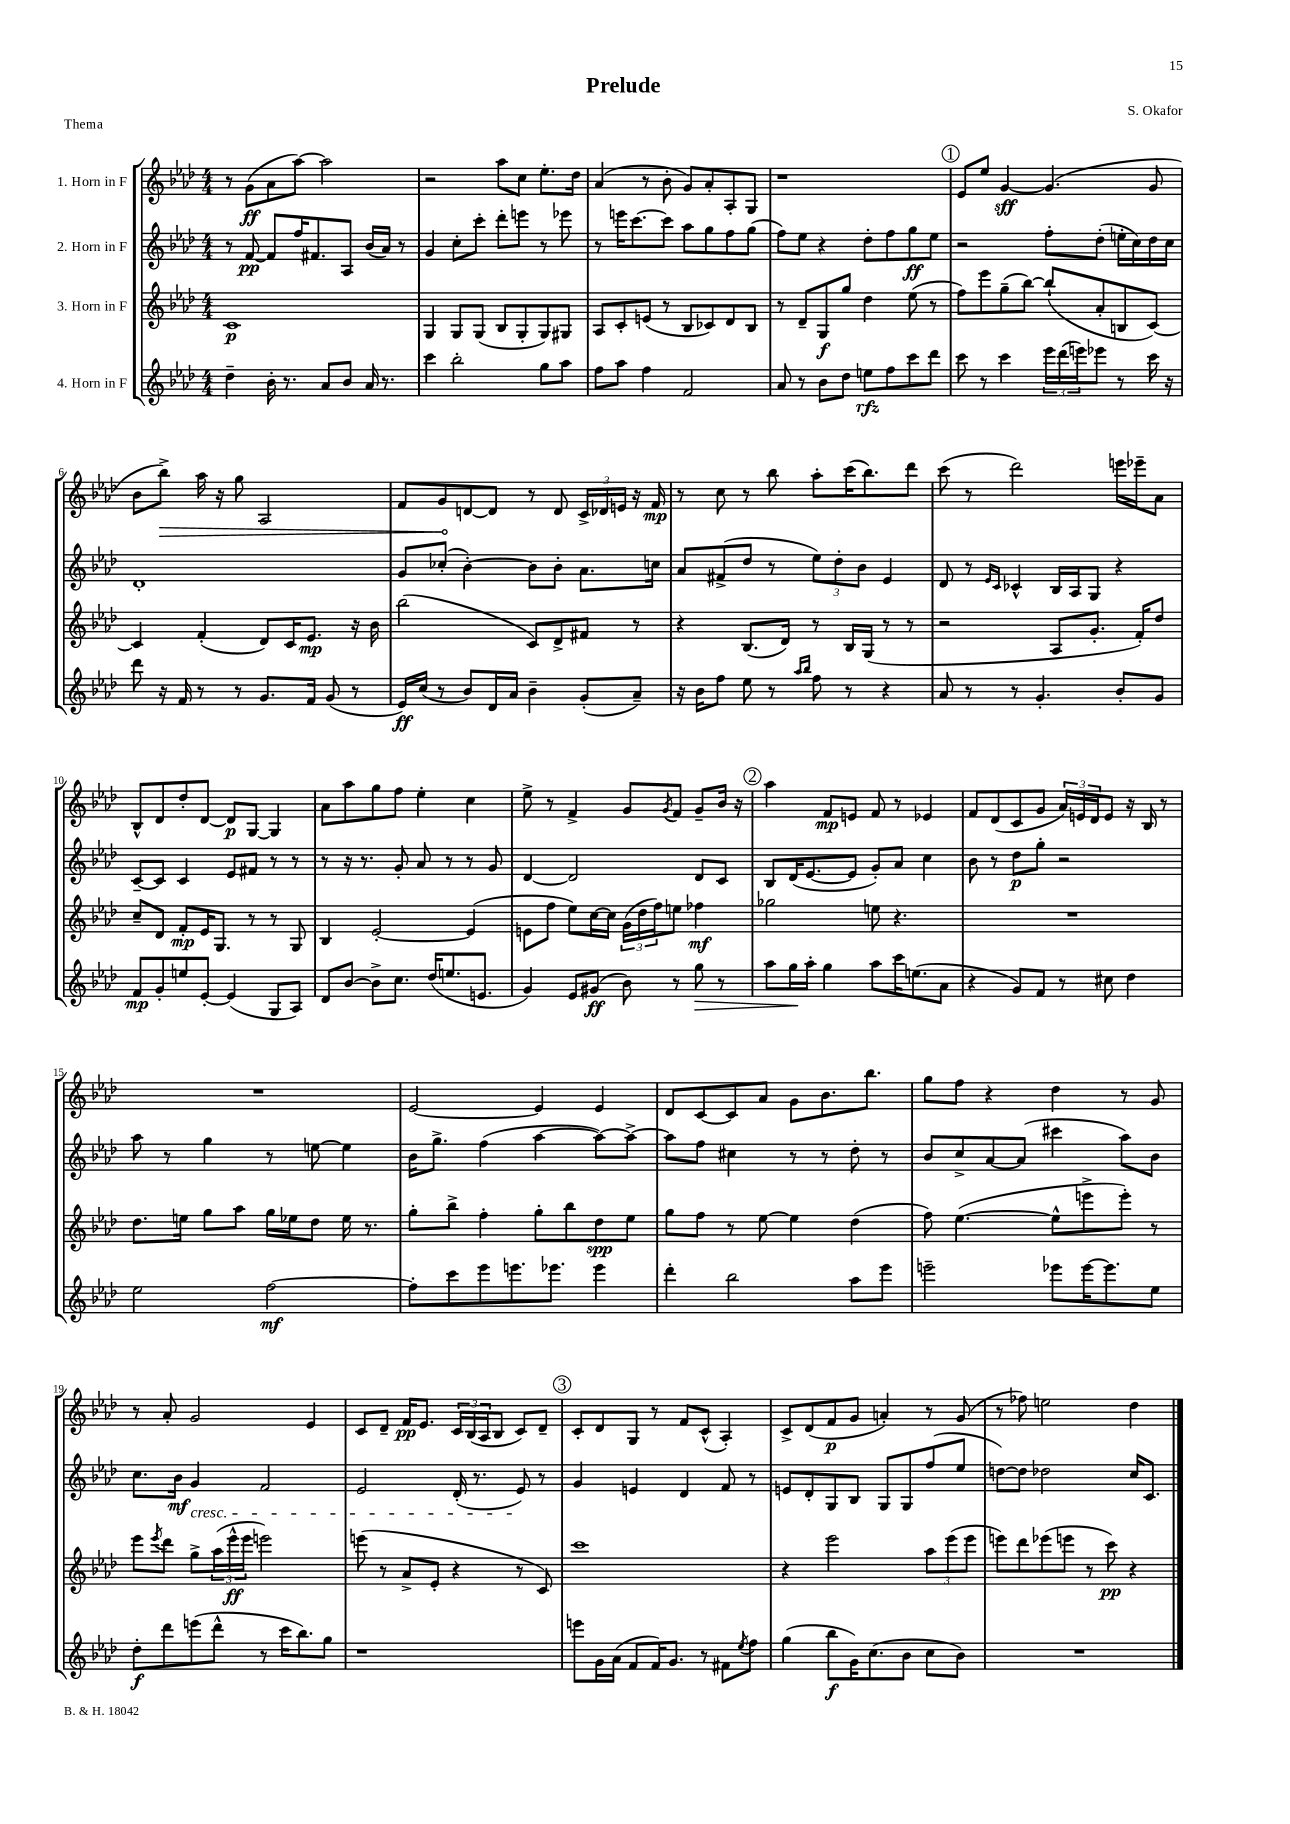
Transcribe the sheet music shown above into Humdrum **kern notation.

**kern	**dynam	**kern	**dynam	**kern	**dynam	**kern	**dynam
*part4	*part4	*part3	*part3	*part2	*part2	*part1	*part1
*staff4	*staff4	*staff3	*staff3	*staff2	*staff2	*staff1	*staff1
*I"4. Horn in F	*	*I"3. Horn in F	*	*I"2. Horn in F	*	*I"1. Horn in F	*
*clefG2	*	*clefG2	*	*clefG2	*	*clefG2	*
*k[b-e-a-d-]	*	*k[b-e-a-d-]	*	*k[b-e-a-d-]	*	*k[b-e-a-d-]	*
*M4/4	*	*M4/4	*	*M4/4	*	*M4/4	*
=1	=1	=1	=1	=1	=1	=1	=1
4dd-~\	.	1c	p	8r	.	8r	.
.	.	.	.	[8f/	pp	(8g\L	ff
16b-'\	.	.	.	8f/L]	.	8a-\	.
8.r	.	.	.	.	.	.	.
.	.	.	.	16ff/K	.	[8aa-\J)	.
.	.	.	.	8.f#X/	.	.	.
8a-/L	.	.	.	.	.	2aa-\]	.
8b-/J	.	.	.	8A-/J	.	.	.
16a-/	.	.	.	(16b-/LL	.	.	.
8.r	.	.	.	16a-/JJ)	.	.	.
.	.	.	.	8r	.	.	.
=2	=2	=2	=2	=2	=2	=2	=2
4ccc\	.	4G/	.	4g/	.	2r	.
2bb-'\	.	8G/L	.	8cc'\L	.	.	.
.	.	(8G/J	.	8ccc'\J	.	.	.
.	.	8B-/L	.	8ddd-'\L	.	8aa-\L	.
.	.	8G'/	.	8eeen\J	.	8cc\J	.
8gg\L	.	8G/)	.	8r	.	8.ee-'\L	.
8aa-\J	.	8G#X/J	.	8eee-X\	.	.	.
.	.	.	.	.	.	16dd-\Jk	.
=3	=3	=3	=3	=3	=3	=3	=3
8ff\L	.	8A-/L	.	8r	.	(4a-/	.
8aa-\J	.	8c'/	.	16eeen\KL	.	.	.
.	.	.	.	[8.ccc\	.	.	.
4ff\	.	(8en/J	.	.	.	8r	.
.	.	8r	.	8ccc\J]	.	8b-'\	.
2f/	.	8B-/L	.	8aa-\L	.	8g/L)	.
.	.	8c-X/)	.	8gg\	.	8a-'/	.
.	.	8d-/	.	8ff\	.	8A-'/	.
.	.	8B-/J	.	(8gg\J	.	8G/J	.
=4	=4	=4	=4	=4	=4	=4	=4
8a-/	.	8r	.	8ff\L)	.	1r	.
8r	.	8d-~/L	.	8ee-\J	.	.	.
8b-\L	.	8G/	f	4r	.	.	.
8dd-\J	.	8gg/J	.	.	.	.	.
8een\L	rfz	4dd-\	.	8dd-'\L	.	.	.
8ff\	.	.	.	8ff\	.	.	.
8ccc\	.	(8ee-\	.	8gg\	ff	.	.
8ddd-\J	.	8r	.	8ee-\J	.	.	.
!!LO:REH:place=s1:t=1
=5	=5	=5	=5	=5	=5	=5	=5
8ccc\	.	8ff\L)	.	2r	.	8e-/L	.
8r	.	8eee-\	.	.	.	8ee-/J	.
4ccc\	.	(8gg~\	.	.	.	[4g/	sff
.	.	[8bb-\J)	.	.	.	.	.
24eee-\LL	.	(8bb-`/L]	.	8ff'\L	.	(4.g/]	.
(24ddd-\	.	.	.	.	.	.	.
24eeen\J)	.	.	.	.	.	.	.
8eee-X\J	.	8a-'/	.	(8dd-'\J	.	.	.
8r	.	8Bn/	.	16een'\LL	.	.	.
.	.	.	.	16cc\)	.	.	.
16ccc\	.	[8c/J)	.	16dd-\	.	8g/	.
16r	.	.	.	16cc\JJ	.	.	.
!!LO:LB:g=z
=6	=6	=6	=6	=6	=6	=6	=6
8ddd-\	.	4c/]	.	1d-'	.	8b-\L	.
!	!	!	!	!	!	!	!LO:HP:b
16r	.	.	.	.	.	8bb-^\J)	>
16f/	.	.	.	.	.	.	.
8r	.	(4f'/	.	.	.	16aa-\	.
.	.	.	.	.	.	16r	.
8r	.	.	.	.	.	8gg\	.
8.g/L	.	8d-/L)	.	.	.	2A-/	.
.	.	16c/K	.	.	.	.	.
16f/Jk	.	8.e-/J	mp	.	.	.	.
(8g/	.	.	.	.	.	.	.
8r	.	16r	.	.	.	.	.
.	.	16b-\	.	.	.	.	.
=7	=7	=7	=7	=7	=7	=7	=7
16e-/LL)	ff	(2bb-\	.	8g/L	.	8f/L	.
(16cc/JJ	.	.	.	.	.	.	.
8r	.	.	.	(8cc-X'/J	.	8g/	.
8b-/L)	.	.	.	[4b-'\)	.	[8dn/	]
16d-/L	.	.	.	.	.	8d/J]	.
16a-/JJ	.	.	.	.	.	.	.
4b-~\	.	8c/L)	.	8b-\L]	.	8r	.
.	.	8d-^/	.	8b-'\J	.	8d/	.
(8g'/L	.	8f#X/J	.	8.a-\L	.	24c^/LL	.
.	.	.	.	.	.	24d-X/	.
.	.	.	.	.	.	24en/JJ	.
8a-~/J)	.	8r	.	.	.	16r	.
.	.	.	.	16ccn\Jk	.	16f/	mp
=8	=8	=8	=8	=8	=8	=8	=8
16r	.	4r	.	8a-/L	.	8r	.
16b-\KL	.	.	.	.	.	.	.
8ff\J	.	.	.	(8f#X^/	.	8cc\	.
8ee-\	.	(8.B-/L	.	8dd-/J	.	8r	.
8r	.	.	.	8r	.	8bb-\	.
.	.	16d-/Jk)	.	.	.	.	.
16qqaa-/LL	.	.	.	.	.	.	.
16qqbb-/JJ	.	.	.	.	.	.	.
8ff\	.	8r	.	12ee-\L)	.	8aa-'\L	.
.	.	.	.	12dd-'\	.	.	.
8r	.	16B-/LL	.	.	.	(16ccc\K	.
.	.	.	.	12b-\J	.	.	.
.	.	(16G/JJ	.	.	.	8.bb-\)	.
4r	.	8r	.	4e-/	.	.	.
.	.	8r	.	.	.	8ddd-\J	.
=9	=9	=9	=9	=9	=9	=9	=9
8a-/	.	2r	.	8d-/	.	(8ccc\	.
8r	.	.	.	8r	.	8r	.
.	.	.	.	16qqe-/LL	.	.	.
.	.	.	.	16qqc/JJ	.	.	.
8r	.	.	.	4c-X^^/	.	2ddd-\)	.
4.g'/	.	.	.	.	.	.	.
.	.	8A-/L	.	16B-/LL	.	.	.
.	.	.	.	16A-/J	.	.	.
.	.	8.g'/J	.	8G/J	.	.	.
8b-'/L	.	.	.	4r	.	16eeen\LL	.
.	.	16f'/KL)	.	.	.	16eee-X~\J	.
8g/J	.	8dd-/J	.	.	.	8a-\J	.
!!LO:LB:g=z
=10	=10	=10	=10	=10	=10	=10	=10
8f/L	mp	8cc~/L	.	[8c~/L	.	8B-^^/L	.
8g'/	.	8d-/J	.	8c/J]	.	8d-/	.
8een/	.	8f'/L	mp	4c/	.	8dd-'/	.
[8e-'/J	.	16e-/K	.	.	.	[8d-/J	.
.	.	8.G/J	.	.	.	.	.
(4e-/]	.	.	.	8e-/L	.	8d-/L]	p
.	.	8r	.	8f#X/J	.	[8G/J	.
8G/L	.	8r	.	8r	.	4G/]	.
8A-/J)	.	8G/	.	8r	.	.	.
=11	=11	=11	=11	=11	=11	=11	=11
8d-/L	.	4B-/	.	8r	.	8a-\L	.
[8b-/J	.	.	.	16r	.	8aa-\	.
.	.	.	.	8.r	.	.	.
8b-^\L]	.	[2e-'/	.	.	.	8gg\	.
8.cc\J	.	.	.	8g'/	.	8ff\J	.
.	.	.	.	8a-/	.	4ee-'\	.
(16dd-/KL	.	.	.	.	.	.	.
8.een/	.	.	.	8r	.	.	.
.	.	(4e-/]	.	8r	.	4cc\	.
8.en/J	.	.	.	.	.	.	.
.	.	.	.	8g/	.	.	.
=12	=12	=12	=12	=12	=12	=12	=12
4g/)	.	8en\L	.	[4d-/	.	8ee-^\	.
.	.	8ff\J	.	.	.	8r	.
8e-/L	.	8ee-\L)	.	2d-/]	.	4f^/	.
(8g#X/J	ff	[16cc\L	.	.	.	.	.
.	.	16cc\JJ]	.	.	.	.	.
8b-\)	.	(24g\LL	.	.	.	8g/L	.
.	.	24dd-\	.	.	.	.	.
.	.	24ff\J)	.	.	.	.	.
.	.	.	.	.	.	8qg/	.
8r	.	8een\J	.	.	.	8f/J	.
!	!LO:HP:b	!	!	!	!	!	!
8gg\	>	4ff-X\	mf	8d-/L	.	8g~/L	.
8r	.	.	.	8c/J	.	16b-/Jk	.
.	.	.	.	.	.	16r	.
!!LO:REH:place=s1:t=2
=13	=13	=13	=13	=13	=13	=13	=13
8aa-\L	.	2gg-X\	.	8B-/L	.	4aa-\	.
16gg\L	.	.	.	(16d-/K	.	.	.
16aa-'\JJ	]	.	.	[8.e-/	.	.	.
4gg\	.	.	.	.	.	8f/L	mp
.	.	.	.	8e-/J]	.	8en/J	.
8aa-\L	.	8een\	.	8g'/L)	.	8f/	.
16ccc\K	.	4.r	.	8a-/J	.	8r	.
(8.een\	.	.	.	.	.	.	.
.	.	.	.	4cc\	.	4e-X/	.
8a-\J	.	.	.	.	.	.	.
=14	=14	=14	=14	=14	=14	=14	=14
4r	.	1r	.	8b-\	.	8f/L	.
.	.	.	.	8r	.	(8d-/	.
8g/L)	.	.	.	8dd-\L	p	8c/	.
8f/J	.	.	.	8gg'\J	.	8g/J	.
8r	.	.	.	2r	.	24a-/LL)	.
.	.	.	.	.	.	24en/	.
.	.	.	.	.	.	24d-/J	.
8cc#X\	.	.	.	.	.	8e/J	.
4dd-\	.	.	.	.	.	16r	.
.	.	.	.	.	.	16B-/	.
.	.	.	.	.	.	8r	.
!!LO:LB:g=z
=15	=15	=15	=15	=15	=15	=15	=15
2ee-\	.	8.dd-\L	.	8aa-\	.	1r	.
.	.	.	.	8r	.	.	.
.	.	16een\Jk	.	.	.	.	.
.	.	8gg\L	.	4gg\	.	.	.
.	.	8aa-\J	.	.	.	.	.
[2ff\	mf	16gg\LL	.	8r	.	.	.
.	.	16ee-X\J	.	.	.	.	.
.	.	8dd-\J	.	[8een\	.	.	.
.	.	16ee-\	.	4ee\]	.	.	.
.	.	8.r	.	.	.	.	.
=16	=16	=16	=16	=16	=16	=16	=16
8ff'\L]	.	8gg'\L	.	16b-\KL	.	[2e-/	.
.	.	.	.	8.gg^\J	.	.	.
8ccc\	.	8bb-^\J	.	.	.	.	.
8eee-\	.	4ff'\	.	(4ff\	.	.	.
8.eeen\	.	.	.	.	.	.	.
.	.	8gg'\L	.	[4aa-\	.	4e-/]	.
8.eee-X\J	.	.	.	.	.	.	.
.	.	8bb-\	.	.	.	.	.
4eee-\	.	8dd-\	spp	8aa-\L_)	.	4e-/	.
.	.	8ee-\J	.	8aa-^\J_	.	.	.
=17	=17	=17	=17	=17	=17	=17	=17
4ddd-'\	.	8gg\L	.	8aa-\L]	.	8d-/L	.
.	.	8ff\J	.	8ff\J	.	[8c/	.
2bb-\	.	8r	.	4cc#X\	.	8c/]	.
.	.	[8ee-\	.	.	.	8a-/J	.
.	.	4ee-\]	.	8r	.	8g\L	.
.	.	.	.	8r	.	8.b-\	.
8aa-\L	.	(4dd-\	.	8dd-'\	.	.	.
.	.	.	.	.	.	8.bb-\J	.
8eee-\J	.	.	.	8r	.	.	.
=18	=18	=18	=18	=18	=18	=18	=18
2eeen~\	.	8ff\)	.	8b-/L	.	8gg\L	.
.	.	([4.ee-\	.	8cc^/	.	8ff\J	.
.	.	.	.	[8a-/	.	4r	.
.	.	.	.	(8a-/J]	.	.	.
8eee-X\L	.	8ee-^^\L]	.	4ccc#X\	.	4dd-\	.
[16eee-\K	.	8eeen^\	.	.	.	.	.
8.eee-\]	.	.	.	.	.	.	.
.	.	8eee'\J)	.	8aa-\L)	.	8r	.
8ee-\J	.	8r	.	8b-\J	.	8g/	.
!!LO:LB:g=z
=19	=19	=19	=19	=19	=19	=19	=19
8dd-'\L	f	8eee-\L	.	8.cc\L	.	8r	.
.	.	8qeee-/	.	.	.	.	.
8ddd-\	.	8ddd-\J	.	.	.	8a-'/	.
.	.	.	.	16b-\Jk	mf	.	.
!	!	!	!	!LO:TX:b:i:t=cresc.	!	!	!
(8eeen\	.	8gg^\L	.	4g/	.	2g/	.
8ddd-^^\J	.	(24aa-\L	.	.	.	.	.
.	.	24eee-^^\	ff	.	.	.	.
.	.	24eee-\JJ	.	.	.	.	.
8r	.	2eeen\)	.	2f/	.	.	.
16ccc\KL	.	.	.	.	.	.	.
8.bb-\)	.	.	.	.	.	.	.
.	.	.	.	.	.	4e-/	.
8gg\J	.	.	.	.	.	.	.
=20	=20	=20	=20	=20	=20	=20	=20
1r	.	(8eeen\	.	2e-/	.	8c/L	.
.	.	8r	.	.	.	8d-~/J	.
.	.	8a-^/L	.	.	.	16f/KL	pp
.	.	.	.	.	.	8.e-/J	.
.	.	8e-'/J	.	.	.	.	.
.	.	4r	.	(16d-'/	.	24c/LL	.
.	.	.	.	.	.	(24B-/	.
.	.	.	.	8.r	.	.	.
.	.	.	.	.	.	24A-/J	.
.	.	.	.	.	.	8B-/J	.
.	.	8r	.	8e-/)	.	8c/L)	.
.	.	8c/)	.	8r	.	8d-~/J	.
!!LO:REH:place=s1:t=3
=21	=21	=21	=21	=21	=21	=21	=21
8eeen\L	.	1ccc	.	4g/	.	8c'/L	.
16g\L	.	.	.	.	.	8d-/	.
(16a-\JJ	.	.	.	.	.	.	.
8f/L	.	.	.	4en/	.	8G/J	.
16f/K)	.	.	.	.	.	8r	.
8.g/J	.	.	.	.	.	.	.
.	.	.	.	4d-/	.	8f/L	.
8r	.	.	.	.	.	(8c^^/J	.
8f#X\L	.	.	.	8f/	.	4A-'/)	.
8qee-/	.	.	.	.	.	.	.
8ff\J	.	.	.	8r	.	.	.
=22	=22	=22	=22	=22	=22	=22	=22
(4gg\	.	4r	.	8en/L	.	8c^/L	.
.	.	.	.	8d-'/	.	(8d-/	.
8bb-\L	f	2eee-\	.	8G/	.	8f/	p
16g\K)	.	.	.	8B-/J	.	8g/J	.
(8.cc\	.	.	.	.	.	.	.
.	.	.	.	8G/L	.	4an'/)	.
8b-\J	.	.	.	8G/	.	.	.
8cc\L	.	12aa-\L	.	(8ff/	.	8r	.
.	.	(12eee-\	.	.	.	.	.
8b-\J)	.	.	.	8ee-/J	.	(8g/	.
.	.	12eee-\J	.	.	.	.	.
=23	=23	=23	=23	=23	=23	=23	=23
1r	.	8eeen\L)	.	[8ddn\L)	.	8r	.
.	.	8ddd-\	.	8dd\J]	.	8ff-X\)	.
.	.	(8eee-X\	.	2dd-X\	.	2een\	.
.	.	8eeen\J	.	.	.	.	.
.	.	8r	.	.	.	.	.
.	.	8ccc\)	pp	.	.	.	.
.	.	4r	.	16cc/KL	.	4dd-\	.
.	.	.	.	8.c/J	.	.	.
==	==	==	==	==	==	==	==
*-	*-	*-	*-	*-	*-	*-	*-
